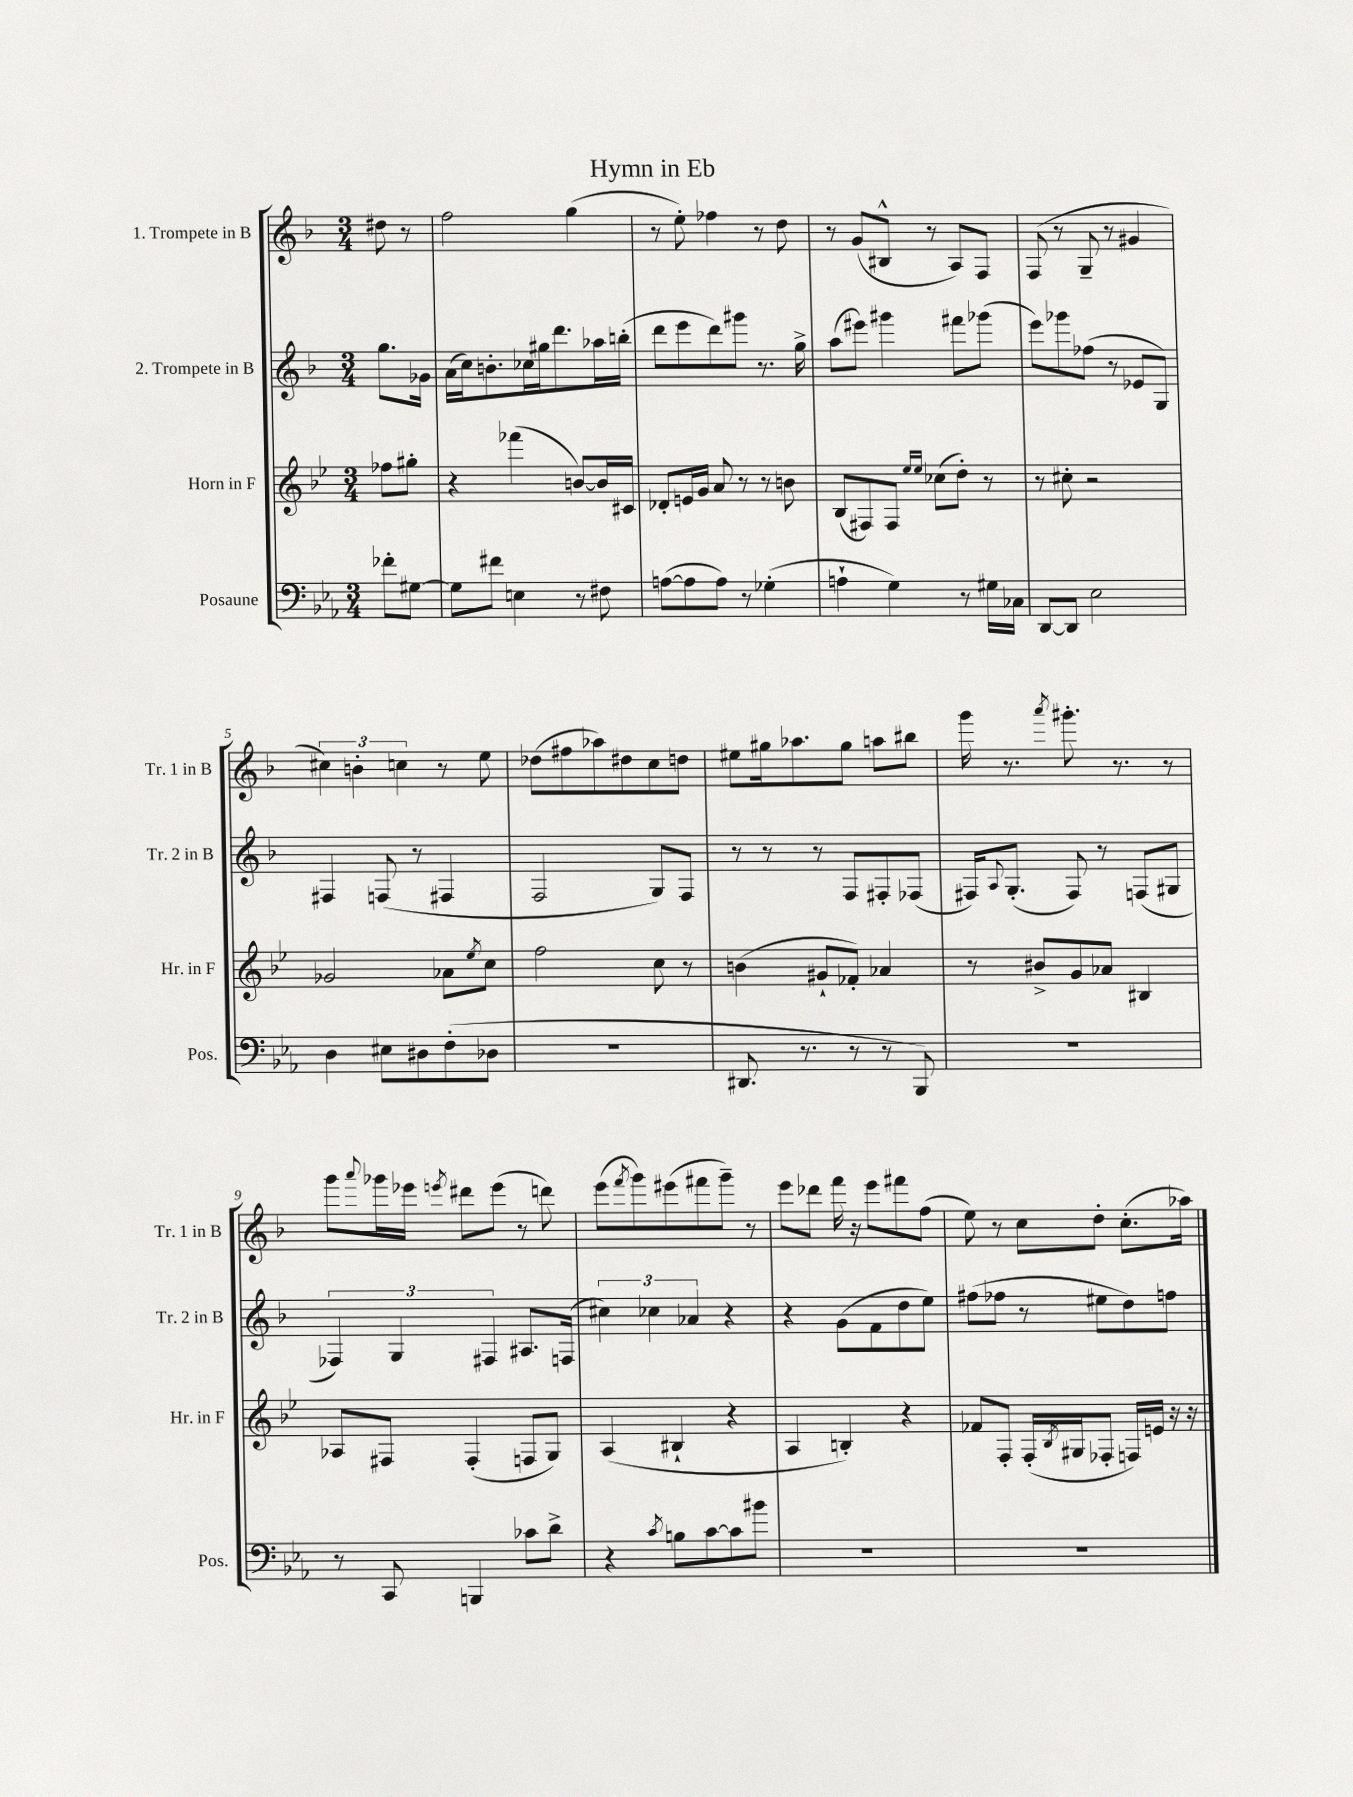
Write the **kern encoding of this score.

**kern	**kern	**kern	**kern
*staff4	*staff3	*staff2	*staff1
*clefF4	*clefG2	*clefG2	*clefG2
*k[b-e-a-]	*k[b-e-]	*k[b-]	*k[b-]
*M3/4	*M3/4	*M3/4	*M3/4
8f-'\L	8ff-\L	8.gg\L	8dd#\
[8G#\J	8gg#'\J	.	8r
.	.	16g-\Jk	.
=	=	=	=
8G#\]L	4r	(16a\LL	2ff\
.	.	16cc\J)	.
8f#\J	.	8.b'\	.
4E\	(4fff-\	.	.
.	.	16cc-\L	.
.	.	16gg#\J	.
.	.	8.ddd\	.
8r	[8b/L)	.	(4gg\
8F#\	16b/]L	16aa-\L	.
.	16c#/JJ	(16bb'\JJ	.
=	=	=	=
([8A\L	8d-'/L	8ddd\L	8r
8A\]	16e/L	8eee\	8ee'\)
.	16g/JJ	.	.
8A\J)	8a/	8ddd\)	4ff-\
8r	8r	8ggg#\J	.
(4G-'\	8r	8.r	8r
.	8b\	.	8dd\
.	.	16gg^\	.
=	=	=	=
4A`\	(8B-/L	(8aa\L	8r
.	8F#/)	8eee#\J)	(8g/L
4G\)	8F#/J	4ggg#\	8B#^^/J
.	16qqee-/LL	.	.
.	16qqee-/JJ	.	.
.	(8cc-\L	.	8r
8r	8dd'\J)	8fff#\L	8A/L)
16G#\LL	8r	(8ggg-\J	8F/J
16C-\JJ	.	.	.
=	=	=	=
[8DD/L	8r	8eee\L)	(8F/
8DD/]J	8cc#'\	8ggg-\	8r
2E-\	2r	(8ff-\J	8G~/
.	.	8r	8r
.	.	8e-/L	4g#/
.	.	8G/J)	.
=	=	=	=
4D\	2g-/	4F#/	6cc#\)
.	.	.	6b'\
8E#\L	.	(8F/	.
.	.	.	6cc\
8D#\	.	8r	.
(8F'\	8a-\L	4F#/	8r
.	8qee-/	.	.
8D-\J	8cc\J	.	8ee\
=	=	=	=
2.r	2ff\	2F/	(8dd-\L
.	.	.	8ff#\
.	.	.	8aa-\)
.	.	.	8dd#\
.	8cc\	8G/L)	8cc\
.	8r	8F/J	8dd\J
=	=	=	=
8.DD#/	(4b\	8r	8ee#\L
.	.	8r	16gg#\k
8.r	.	.	8.aa-\
.	8g#`/L	8r	.
8r	8f-'/J)	8F/L	8gg#\J
8r	4a-/	8F#'/	8aa\L
8BBB-/)	.	(8F-/J	8bb#\J
=	=	=	=
2.r	8r	16F#/LK)	16ggg\
.	.	8qqA/	.
.	.	(8.G'/J	8.r
.	8b#^/L	.	.
.	.	.	8qaaa/
.	8g/	8F#/)	8.ggg#'\
.	8a-/J	8r	.
.	.	.	8.r
.	4B#/	(8F/L	.
.	.	8G#/J	8r
=	=	=	=
8r	8A-/L	6F-/)	8ggg\L
.	.	.	8qqaaa/
8CC/	8F#/J	.	16ggg-\L
.	.	6G/	.
.	.	.	16eee-\JJ
.	.	.	8qeee/
4BBB/	(4F#'/	.	8ddd#\L
.	.	6F#/	.
.	.	.	(8eee\J
8c-\L	8F/L	8.A#/L	8r
8d^\J	8G/J)	.	8ddd\)
.	.	(16F/Jk	.
=	=	=	=
4r	(4A/	6cc#\)	(8eee\L
.	.	.	8qfff/
.	.	.	8ggg\)
.	.	6cc-\	.
8qc/	.	.	.
8B\L	4B#`/	.	(8eee#\
.	.	6a-/	.
[8c\	.	.	8fff#\
8c\]	4r	4r	8ggg~\J)
8b#\J	.	.	8r
=	=	=	=
2.r	4A/	4r	8eee\L
.	.	.	8ddd-\J
.	4B'/)	(8g\L	16fff\
.	.	.	16r
.	.	8f\	8eee\L
.	4r	8dd\	8fff#\
.	.	8ee\J)	(8ff\J
=	=	=	=
2.r	8f-/L	(8ff#\L	8ee\)
.	8F'/J	8ff-\J	8r
.	(16F'/LL	8r	8cc\L
.	8qB-/	.	.
.	16G#/J	.	.
.	8F-'/J	8ee#\L	8dd'\J
.	16F/LL)	8dd\)	(8.cc'\L
.	16e/JJ	.	.
.	16r	8ff\J	.
.	16r	.	16aa-\Jk)
==	==	==	==
*-	*-	*-	*-
